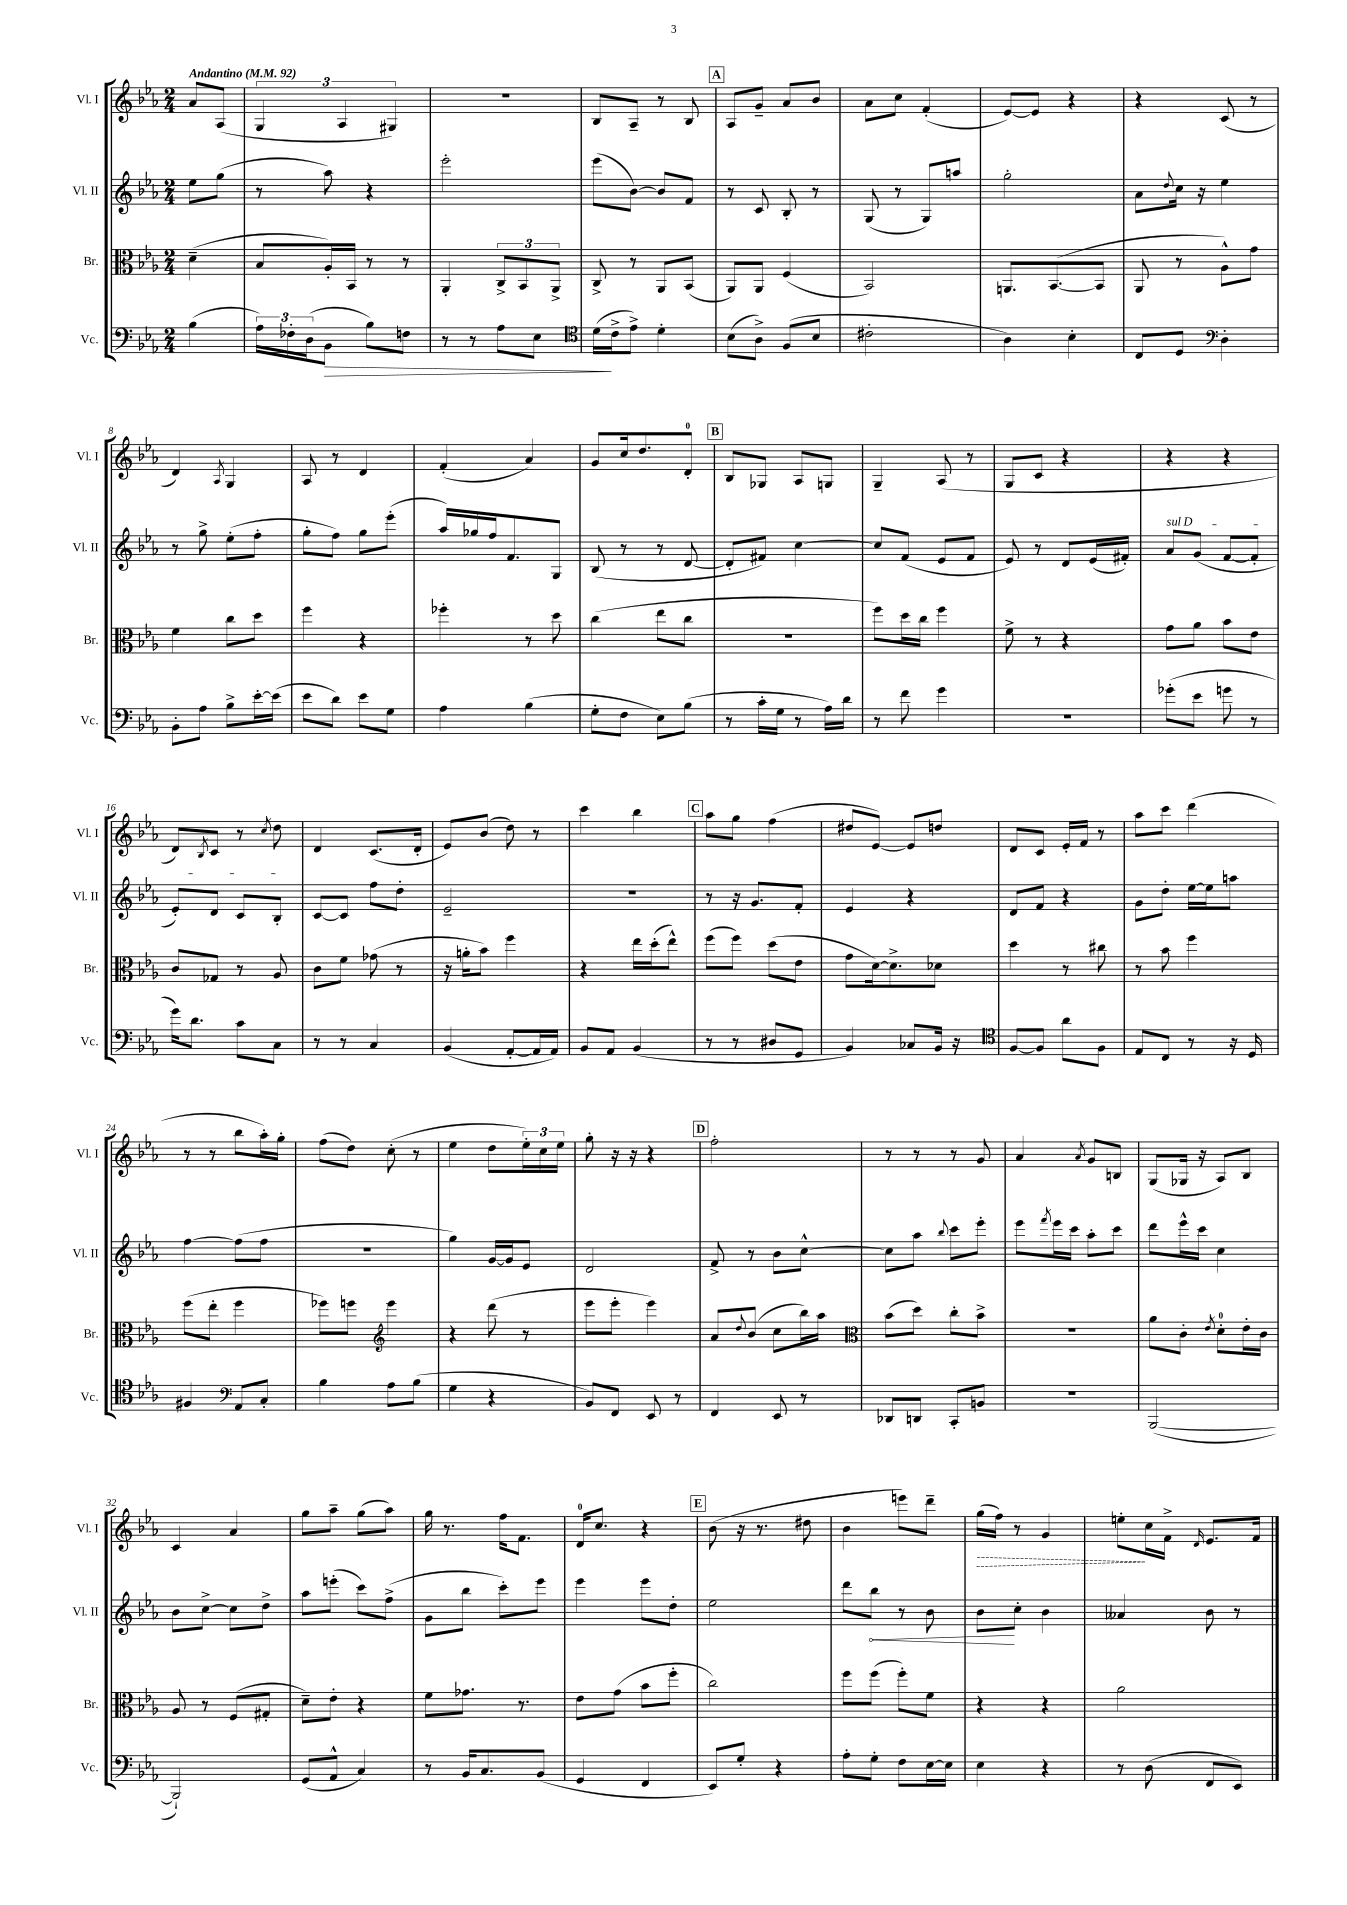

**kern	**dynam	**kern	**kern	**dynam	**kern	**dynam
*part4	*part4	*part3	*part2	*part2	*part1	*part1
*staff4	*staff4	*staff3	*staff2	*staff2	*staff1	*staff1
*I"Vc.	*	*I"Br.	*I"Vl. II	*	*I"Vl. I	*
*I'Vc.	*	*I'Br.	*I'Vl. II	*	*I'Vl. I	*
*clefF4	*	*clefC3	*clefG2	*	*clefG2	*
*k[b-e-a-]	*	*k[b-e-a-]	*k[b-e-a-]	*	*k[b-e-a-]	*
*M2/4	*	*M2/4	*M2/4	*	*M2/4	*
*MM92	*	*MM92	*MM92	*	*MM92	*
=	=	=	=	=	=	=
!	!	!	!	!	!LO:TX:a:B:t=Andantino	!
(4B-\	.	(4d~\	8ee-\L	.	8a-/L	.
.	.	.	(8gg\J	.	(8A-/J	.
=1	=1	=1	=1	=1	=1	=1
24A-\LL)	.	8B-/L	8r	.	6G/	.
24F-X'\	.	.	.	.	.	.
(24D\J	.	.	.	.	.	.
!	!LO:HP:b	!	!	!	!	!
8BB-\J	>	16A-'/L)	8aa-\)	.	.	.
.	.	.	.	.	6A-/	.
.	.	16BB-/JJ	.	.	.	.
8B-\L)	.	8r	4r	.	.	.
.	.	.	.	.	6G#X/)	.
8Fn\J	.	8r	.	.	.	.
=2	=2	=2	=2	=2	=2	=2
8r	.	4AA-'/	2eee-'\	.	2r	.
8r	.	.	.	.	.	.
8A-\L	.	12C^/L	.	.	.	.
.	.	12BB-/	.	.	.	.
8E-\J	.	.	.	.	.	.
.	.	12AA-^/J	.	.	.	.
=3	=3	=3	=3	=3	=3	=3
*clefC4	*	*	*	*	*	*
(16d\LL	.	8C^/	(8eee-\L	.	8B-/L	.
16c^\J	]	.	.	.	.	.
8e-^\J)	.	8r	[8b-\J)	.	8A-~/J	.
4d'\	.	8AA-/L	8b-/L]	.	8r	.
.	.	(8BB-/J	8f/J	.	8B-/	.
!!LO:REH:place=s1:t=A
=4	=4	=4	=4	=4	=4	=4
(8B-\L	.	8AA-/L)	8r	.	8A-/L	.
8A-^\J)	.	8AA-/J	8c/	.	8g~/J	.
(8F/L	.	(4F/	8B-'/	.	8a-/L	.
8B-/J	.	.	8r	.	8b-/J	.
=5	=5	=5	=5	=5	=5	=5
2c#X'\	.	2BB-/)	(8G/	.	8a-\L	.
.	.	.	8r	.	8cc\J	.
.	.	.	8G/L)	.	(4f'/	.
.	.	.	8aan/J	.	.	.
=6	=6	=6	=6	=6	=6	=6
4A-\)	.	8.AAn/L	2gg'\	.	[8e-/L)	.
.	.	.	.	.	8e-/J]	.
.	.	([8.BB-/	.	.	.	.
4B-'\	.	.	.	.	4r	.
.	.	8BB-/J]	.	.	.	.
=7	=7	=7	=7	=7	=7	=7
8C/L	.	8AA-/	8a-\L	.	4r	.
.	.	.	8qqdd/	.	.	.
8D/J	.	8r	16cc\Jk	.	.	.
.	.	.	16r	.	.	.
*clefF4	*	*	*	*	*	*
4D'\	.	8A-^^\L)	4ee-\	.	(8c/	.
.	.	8g\J	.	.	8r	.
!!LO:LB:g=z
=8	=8	=8	=8	=8	=8	=8
8BB-'\L	.	4f\	8r	.	4d/)	.
8A-\J	.	.	8gg^\	.	.	.
.	.	.	.	.	8qA-/	.
8B-^\L	.	8cc\L	(8ee-'\L	.	4G/	.
[16e-'\L	.	8dd\J	8ff'\J	.	.	.
(16e-\JJ]	.	.	.	.	.	.
=9	=9	=9	=9	=9	=9	=9
8e-\L	.	4ff\	8gg'\L	.	8A-/	.
8d\J)	.	.	8ff\J)	.	8r	.
8e-\L	.	4r	8gg\L	.	4d/	.
8G\J	.	.	(8eee-'\J	.	.	.
=10	=10	=10	=10	=10	=10	=10
4A-\	.	4ff-X'\	16aa-/LL)	.	(4f'/	.
.	.	.	16gg-X/	.	.	.
.	.	.	16ff/J	.	.	.
.	.	.	8.f/	.	.	.
(4B-\	.	8r	.	.	4a-/)	.
.	.	8dd\	8G/J	.	.	.
=11	=11	=11	=11	=11	=11	=11
8G'\L	.	(4cc\	(8B-/	.	8g/L	.
8F\J	.	.	8r	.	16cc/k	.
.	.	.	.	.	8.dd/	.
8E-\L)	.	8ee-\L	8r	.	.	.
(8B-\J	.	8cc\J	[8d/	.	8d'/J	.
!!LO:REH:place=s1:t=B
=12	=12	=12	=12	=12	=12	=12
8r	.	2r	8d'/L]	.	8B-/L	.
16c'\LL	.	.	8f#X/J)	.	8G-X/J	.
16G\JJ	.	.	.	.	.	.
8r	.	.	[4cc\	.	8A-/L	.
16A-\LL)	.	.	.	.	8Gn/J	.
16d\JJ	.	.	.	.	.	.
=13	=13	=13	=13	=13	=13	=13
8r	.	8ff\L)	8cc/L]	.	4G~/	.
8f\	.	16dd\L	(8f/J	.	.	.
.	.	16cc\JJ	.	.	.	.
4g\	.	4ff\	8e-/L	.	(8A-/	.
.	.	.	8f/J	.	8r	.
=14	=14	=14	=14	=14	=14	=14
2r	.	8f^\	8e-/)	.	8G/L	.
.	.	8r	8r	.	8c/J	.
.	.	4r	8d/L	.	4r	.
.	.	.	(16e-/L	.	.	.
.	.	.	16f#X'/JJ)	.	.	.
=15	=15	=15	=15	=15	=15	=15
!	!	!	!LO:TX:a:i:t=sul D	!	!	!
(8g-X'\L	.	8g\L	8a-/L	.	4r	.
8e-\J	.	8a-\J	(8g/J	.	.	.
8gn\	.	8b-\L	[8f/L	.	4r	.
8r	.	8e-\J	8f'/J]	.	.	.
!!LO:LB:g=z
=16	=16	=16	=16	=16	=16	=16
16g\KL)	.	8c/L	8e-'/L)	.	8d/L)	.
8.d\J	.	.	.	.	.	.
.	.	.	.	.	8qB-/	.
.	.	8G-X/J	8d/J	.	8c/J	.
8c\L	.	8r	8c/L	.	8r	.
.	.	.	.	.	8qcc/	.
8C\J	.	8A-/	8B-'/J	.	8dd\	.
=17	=17	=17	=17	=17	=17	=17
8r	.	8c\L	[8c/L	.	4d/	.
8r	.	8f\J	8c/J]	.	.	.
4C/	.	(8g-X\	8ff\L	.	(8.c/L	.
.	.	8r	8dd'\J	.	.	.
.	.	.	.	.	16d'/Jk	.
=18	=18	=18	=18	=18	=18	=18
(4BB-/	.	16r	2e-~/	.	8e-/L)	.
.	.	16an'\KL	.	.	.	.
.	.	8b-\J)	.	.	(8b-/J	.
[8AA-'/L	.	4ff\	.	.	8dd\)	.
16AA-/L]	.	.	.	.	8r	.
16AA-/JJ)	.	.	.	.	.	.
=19	=19	=19	=19	=19	=19	=19
8BB-/L	.	4r	2r	.	4ccc\	.
8AA-/J	.	.	.	.	.	.
(4BB-/	.	16ee-\LL	.	.	4bb-\	.
.	.	(16dd'\J	.	.	.	.
.	.	8ee-^^\J)	.	.	.	.
!!LO:REH:place=s1:t=C
=20	=20	=20	=20	=20	=20	=20
8r	.	(8ff\L	8r	.	8aa-\L	.
8r	.	8ff\J)	16r	.	8gg\J	.
.	.	.	8.g/L	.	.	.
8D#X/L	.	(8dd\L	.	.	(4ff\	.
8GG/J	.	8e-\J	8f'/J	.	.	.
=21	=21	=21	=21	=21	=21	=21
4BB-/)	.	8g\L	4e-/	.	8dd#X/L	.
.	.	[16d\k)	.	.	[8e-/J)	.
.	.	8.d^\]	.	.	.	.
8C-X/L	.	.	4r	.	8e-/L]	.
16BB-/Jk	.	8d-X\J	.	.	8ddn/J	.
16r	.	.	.	.	.	.
=22	=22	=22	=22	=22	=22	=22
*clefC4	*	*	*	*	*	*
[8F/L	.	4dd\	8d/L	.	8d/L	.
8F/J]	.	.	8f/J	.	8c/J	.
8a-\L	.	8r	4r	.	16e-'/LL	.
.	.	.	.	.	16f/JJ	.
8F\J	.	8cc#X\	.	.	8r	.
=23	=23	=23	=23	=23	=23	=23
8E-/L	.	8r	8g\L	.	8aa-\L	.
8C/J	.	8b-\	8dd'\J	.	8ccc\J	.
8r	.	4ff\	[16ee-\LL	.	(4ddd\	.
.	.	.	16ee-\J]	.	.	.
16r	.	.	8aan\J	.	.	.
16D/	.	.	.	.	.	.
!!LO:LB:g=z
=24	=24	=24	=24	=24	=24	=24
4F#X/	.	(8ff\L	[4ff\	.	8r	.
.	.	8ee-'\J	.	.	8r	.
*clefF4	*	*	*	*	*	*
8AA-/L	.	4ff\	(8ff\L]	.	8bb-\L	.
8C'/J	.	.	8ff\J	.	16aa-'\L)	.
.	.	.	.	.	16gg'\JJ	.
=25	=25	=25	=25	=25	=25	=25
4B-\	.	8ff-X\L)	2r	.	(8ff\L	.
.	.	8ffn\J	.	.	8dd\J)	.
*	*	*clefG2	*	*	*	*
8A-\L	.	4eee-\	.	.	(8cc'\	.
(8B-\J	.	.	.	.	8r	.
=26	=26	=26	=26	=26	=26	=26
4G\	.	4r	4gg\)	.	4ee-\	.
4r	.	(8ddd\	[16g/LL	.	8dd\L	.
.	.	.	16g/J]	.	.	.
.	.	8r	8e-/J	.	24ee-'\L)	.
.	.	.	.	.	24cc\	.
.	.	.	.	.	24ee-\JJ	.
=27	=27	=27	=27	=27	=27	=27
8BB-/L)	.	8eee-\L	2d/	.	8gg'\	.
8FF/J	.	8eee-'\J	.	.	16r	.
.	.	.	.	.	16r	.
8EE-/	.	4eee-\)	.	.	4r	.
8r	.	.	.	.	.	.
!!LO:REH:place=s1:t=D
=28	=28	=28	=28	=28	=28	=28
4FF/	.	8a-/L	8f^/	.	2ff'\	.
.	.	8qqdd/	.	.	.	.
.	.	(8b-/J	8r	.	.	.
8EE-/	.	8cc\L	8b-\L	.	.	.
8r	.	16bb-\L)	[8cc^^\J	.	.	.
.	.	16aa-\JJ	.	.	.	.
=29	=29	=29	=29	=29	=29	=29
*	*	*clefC3	*	*	*	*
8DD-X/L	.	(8b-\L	8cc\L]	.	8r	.
8DDn/J	.	8dd\J)	8aa-\J	.	8r	.
.	.	.	8qqbb-/	.	.	.
8CC'/L	.	8cc'\L	8ccc\L	.	8r	.
8BBn/J	.	8b-^\J	8eee-'\J	.	8g/	.
=30	=30	=30	=30	=30	=30	=30
2r	.	2r	8eee-\L	.	4a-/	.
.	.	.	8qfff/	.	.	.
.	.	.	16eee-\L	.	.	.
.	.	.	16ccc\JJ	.	.	.
.	.	.	.	.	8qa-/	.
.	.	.	8aa-'\L	.	8g/L	.
.	.	.	8ccc\J	.	8Bn/J	.
=31	=31	=31	=31	=31	=31	=31
([2BBB-/	.	8a-\L	8ddd\L	.	(8G/L	.
.	.	8c'\J	16eee-^^\L	.	16G-X/Jk	.
.	.	.	16ccc\JJ	.	16r	.
.	.	8qe-/	.	.	.	.
.	.	8d'\L	4cc\	.	8A-/L)	.
.	.	16e-'\L	.	.	8B-/J	.
.	.	16c\JJ	.	.	.	.
!!LO:LB:g=z
=32	=32	=32	=32	=32	=32	=32
2BBB-`/])	.	8A-/	8b-\L	.	4c/	.
.	.	8r	[8cc^\J	.	.	.
.	.	(8F/L	8cc\L]	.	4a-/	.
.	.	8G#X'/J	8dd^\J	.	.	.
=33	=33	=33	=33	=33	=33	=33
(8GG/L	.	8d~\L)	8aa-\L	.	8gg\L	.
8AA-^^/J	.	8e-'\J	(8eeen'\J	.	8aa-~\J	.
4C/)	.	4r	8ccc\L)	.	(8gg\L	.
.	.	.	(8ff^\J	.	8aa-\J)	.
=34	=34	=34	=34	=34	=34	=34
8r	.	8f\L	8g\L	.	16gg\	.
.	.	.	.	.	8.r	.
16BB-/KL	.	8.g-X\J	8bb-\J	.	.	.
8.C/	.	.	.	.	.	.
.	.	.	8ccc'\L)	.	16ff\KL	.
.	.	8.r	.	.	8.f\J	.
(8BB-/J	.	.	8eee-\J	.	.	.
=35	=35	=35	=35	=35	=35	=35
4GG/	.	8e-\L	4eee-\	.	16d/KL	.
.	.	.	.	.	8.cc/J	.
.	.	(8g\J	.	.	.	.
4FF/	.	8b-\L	8eee-\L	.	4r	.
.	.	8ff'\J	8dd'\J	.	.	.
!!LO:REH:place=s1:t=E
=36	=36	=36	=36	=36	=36	=36
8EE-/L)	.	2cc\)	2ee-\	.	(8b-\	.
8G'/J	.	.	.	.	16r	.
.	.	.	.	.	8.r	.
4r	.	.	.	.	.	.
.	.	.	.	.	8dd#X\	.
=37	=37	=37	=37	=37	=37	=37
8A-'\L	.	8ff\L	8ddd\L	.	4b-\	.
!	!	!	!	!LO:HP:b	!	!
8G'\J	.	(8ff\J	8bb-\J	<	.	.
8F\L	.	8ff'\L)	8r	.	8eeen\L)	.
[16E-\L	.	8f\J	8b-\	.	8ddd~\J	.
16E-\JJ]	.	.	.	.	.	.
=38	=38	=38	=38	=38	=38	=38
!	!	!	!	!	!	!LO:HP:b
4E-\	.	4r	8b-\L	.	(16gg\LL	>
.	.	.	.	.	16ff\JJ)	.
.	.	.	8cc'\J	[	8r	.
4r	.	4r	4b-\	.	4g/	.
=39	=39	=39	=39	=39	=39	=39
8r	.	2a-\	4a--X/	.	8een'\L	.
(8D\	.	.	.	.	16cc\L	]
.	.	.	.	.	16f^\JJ	.
.	.	.	.	.	16qqd/	.
8FF/L	.	.	8b-\	.	8.e-/L	.
8EE-/J)	.	.	8r	.	.	.
.	.	.	.	.	16f/Jk	.
==	==	==	==	==	==	==
*-	*-	*-	*-	*-	*-	*-
